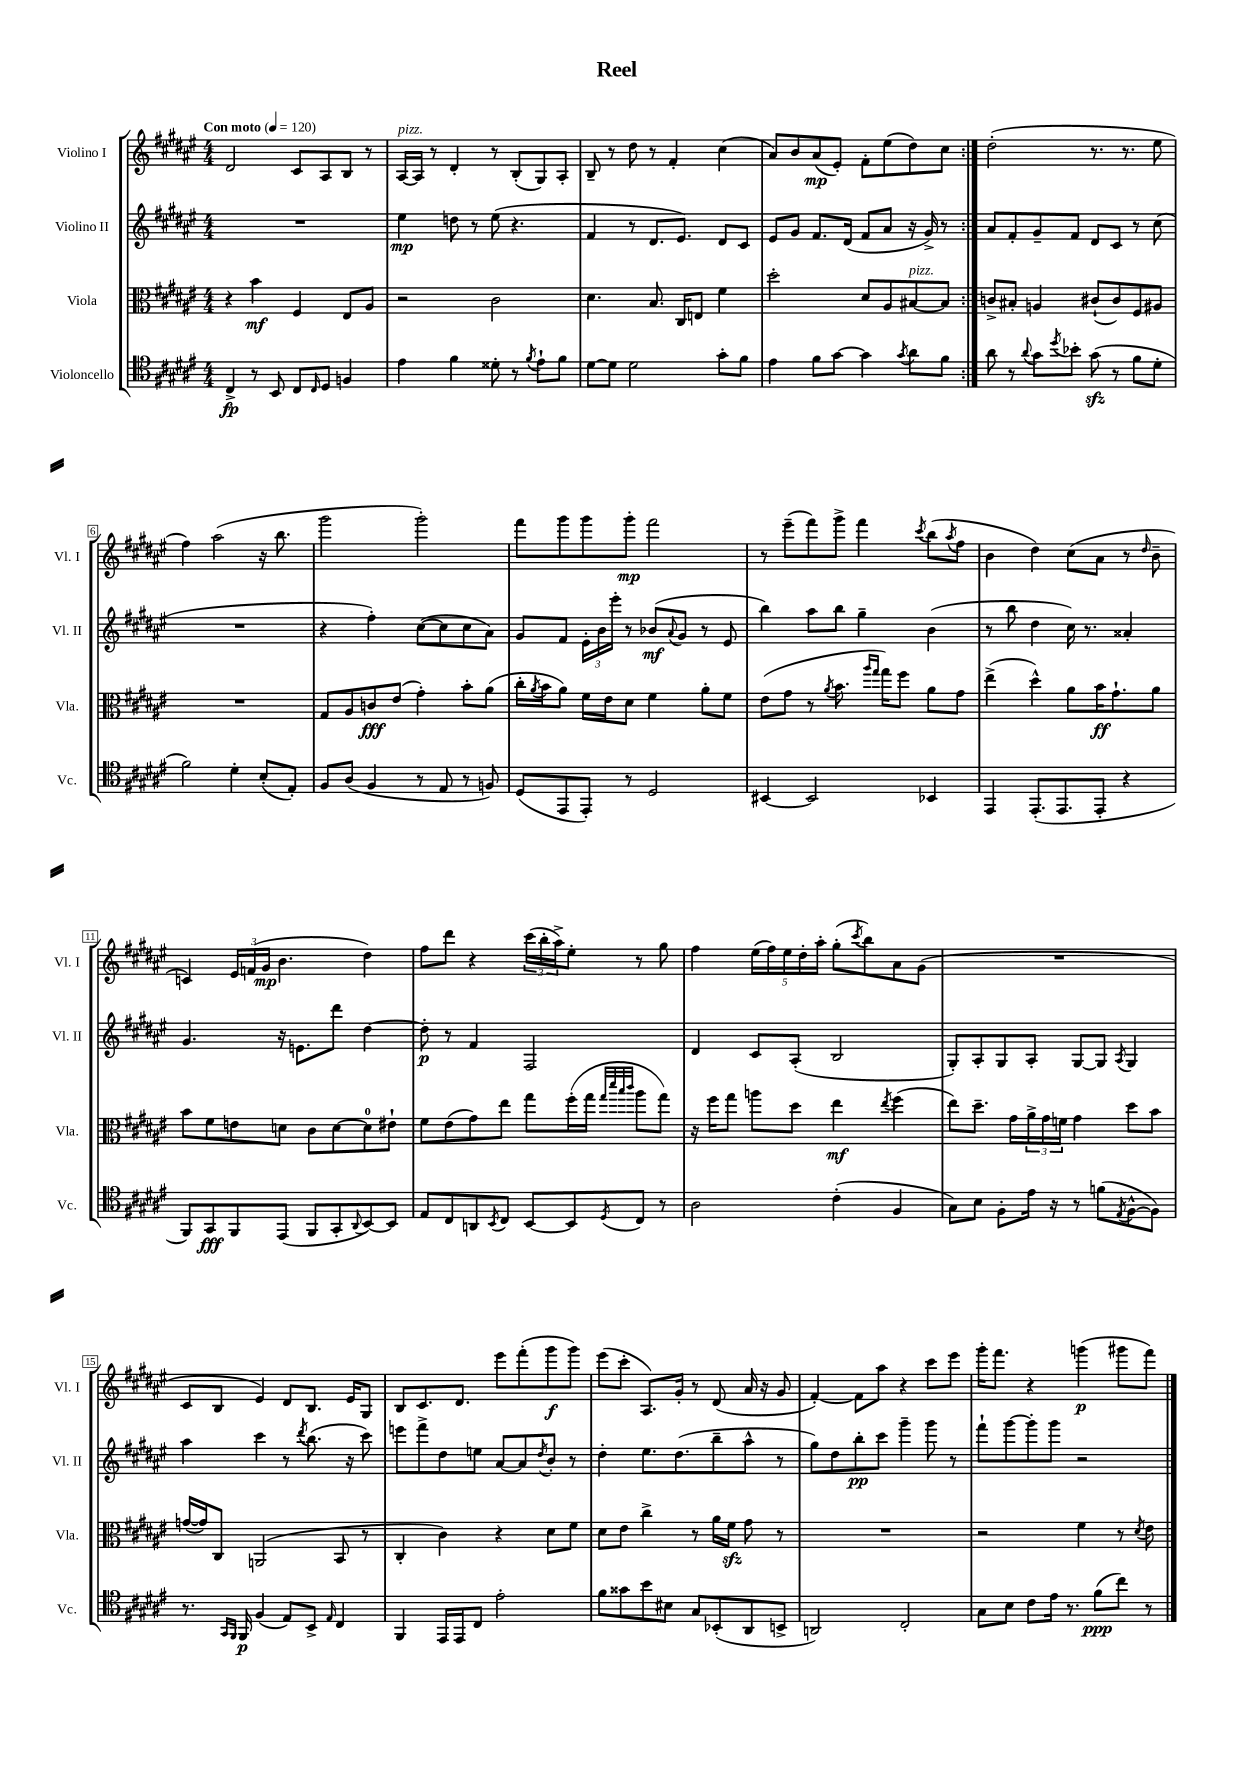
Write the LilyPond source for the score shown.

\header { title = "Reel" }
<<
\new StaffGroup <<
\new Staff = "s0" \with { instrumentName = "Violino I" shortInstrumentName = "Vl. I" } {
    \clef treble \key fis \major \numericTimeSignature \time 4/4 \tempo "Con moto" 4 = 120
    \repeat volta 2 { dis'2 cis'8 ais8 b8 r8 |
    ais16~^\markup { \italic "pizz." } ais16 r8 dis'4-. r8 b8-.( gis8) ais8-. |
    b8-- r8 dis''8 r8 fis'4-. cis''4( |
    ais'8) b'8 ais'8\mp( eis'8-.) fis'8-. eis''8( dis''8) cis''8 | }
    dis''2-.( r8. r8. eis''8 |
    fis''4) ais''2( r16 b''8. |
    gis'''2 gis'''2-.) |
    fis'''8 gis'''8 gis'''8 gis'''8-.\mp fis'''2 |
    r8 eis'''8--( fis'''8) gis'''8-> fis'''4 \acciaccatura { cis'''8 } b''8( \acciaccatura { ais''8 } fis''8 |
    b'4 dis''4) cis''8( ais'8 r8 \grace { dis''16 } b'8-- |
    c'4) \tuplet 3/2 { eis'16 f'16( gis'16\mp } b'4. dis''4) |
    fis''8 dis'''8 r4 \tuplet 3/2 { cis'''16( b''16-. ais''16->) } eis''8-. r8 gis''8 |
    fis''4 \tuplet 5/4 { eis''16( fis''16) eis''16 dis''16-. ais''16-. } gis''8-.( \acciaccatura { cis'''8 } b''8) ais'8 gis'8( |
    R1 |
    cis'8 b8 eis'4) dis'8 b8. eis'16 gis8 |
    b8 cis'8. dis'8. eis'''8 fis'''8-.( gis'''8\f gis'''8) |
    eis'''8( cis'''8-. ais8.) gis'16-. r8 dis'8( ais'16 r16 gis'8 |
    fis'4~-.) fis'8 ais''8 r4 cis'''8 eis'''8 |
    gis'''16-. fis'''8. r4 g'''4\p( gis'''8 fis'''8) \bar "|." |
}
\new Staff = "s1" \with { instrumentName = "Violino II" shortInstrumentName = "Vl. II" } {
    \clef treble \key fis \major \numericTimeSignature \time 4/4
    \repeat volta 2 { R1 |
    eis''4\mp d''8 r8 eis''8( r4. |
    fis'4 r8 dis'8. eis'8.) dis'8 cis'8 |
    eis'8 gis'8 fis'8. dis'16( fis'8 ais'8 r16 gis'16->) r8 | }
    ais'8 fis'8-. gis'8-- fis'8 dis'8 cis'8 r8 cis''8( |
    R1 |
    r4 fis''4-.) cis''8~( cis''8 cis''8 ais'8) |
    gis'8 fis'8 \tuplet 3/2 { eis'16-. b'16 eis'''16-. } r8 bes'8\mf( \appoggiatura { ais'8 } gis'8 r8 eis'8 |
    b''4) ais''8 b''8 gis''4-- b'4( |
    r8 b''8 dis''4 cis''16) r8. aisis'4-. |
    gis'4. r16 e'8. dis'''8 dis''4~ |
    dis''8-.\p r8 fis'4 fis2 |
    dis'4 cis'8 ais8-.( b2 |
    gis8-.) ais8-. gis8 ais8-. gis8~ gis8 \acciaccatura { ais8 } gis4 |
    ais''4 cis'''4 r8 \acciaccatura { dis'''8 } b''8.( r16 cis'''8) |
    e'''8 fis'''8-> dis''8 e''8 ais'8~ ais'8 \acciaccatura { dis''8 } b'8-. r8 |
    dis''4-. eis''8. dis''8.( b''8-- ais''8-^ r8 |
    gis''8) dis''8 b''8-.\pp cis'''8 gis'''4-- gis'''8 r8 |
    fis'''8-! gis'''8~ gis'''8-. gis'''8 r2 \bar "|." |
}
\new Staff = "s2" \with { instrumentName = "Viola" shortInstrumentName = "Vla." } {
    \clef alto \key fis \major \numericTimeSignature \time 4/4
    \repeat volta 2 { r4 b'4\mf fis4 eis8 ais8 |
    r2 cis'2 |
    dis'4. b8. cis16 e8 fis'4 |
    dis''2-. dis'8 ais8 bis8~^\markup { \italic "pizz." } bis8 | }
    c'8-> bis8-. a4 cis'8-!( cis'8) fis8 ais8 |
    R1 |
    gis8 ais8 c'8\fff eis'8( gis'4-.) b'8-. ais'8( |
    cis''16-. \acciaccatura { ais'8 } b'16 ais'8) fis'16 eis'16 dis'8 fis'4 ais'8-. fis'8 |
    eis'8( gis'8 r8 \acciaccatura { ais'8 } b'8. \grace { ais''16 gis''16 } gis''16) fis''8 ais'8 gis'8 |
    eis''4->( dis''4-^) ais'8 b'16\ff gis'8.-! ais'8 |
    b'8 fis'8 e'8 d'8 cis'8 d'8~ d'8-0 eis'8-! |
    fis'8 eis'8( gis'8) eis''8 gis''8 fis''16-.( gis''16 \grace { gis''32 dis'''32 b''32 cis'''32 } ais''8 gis''8) |
    r16 fis''16 gis''8 a''8 dis''8 eis''4\mf \acciaccatura { eis''8 } fis''4( |
    eis''8) dis''8.-- gis'16 \tuplet 3/2 { ais'16-> gis'16 f'16 } gis'4 dis''8 b'8 |
    g'16~( g'16) cis8 a,2( b,8 r8 |
    cis4-. cis'4) r4 dis'8 fis'8 |
    dis'8 eis'8 cis''4-> r8 ais'16 fis'16\sfz gis'8 r8 |
    R1 |
    r2 fis'4 r8 \acciaccatura { dis'8 } eis'8 \bar "|." |
}
\new Staff = "s3" \with { instrumentName = "Violoncello" shortInstrumentName = "Vc." } {
    \clef tenor \key fis \major \numericTimeSignature \time 4/4
    \repeat volta 2 { cis4->\fp r8 b,8 cis8 \grace { cis16 } dis8 f4 |
    eis'4 fis'4 disis'8-. r8 \acciaccatura { fis'8 } eis'8-! fis'8 |
    dis'8~ dis'8 dis'2 gis'8-. fis'8 |
    eis'4 fis'8 gis'8~ gis'4 \acciaccatura { gis'8 } ais'8 fis'8 | }
    ais'8 r8 \appoggiatura { ais'8 } gis'8 \acciaccatura { dis''8 } bes'8-. gis'8\sfz( r8 fis'8 dis'8-. |
    fis'2) dis'4-. b8-.( eis8-.) |
    fis8 ais8( fis4 r8 eis8 r8 f8) |
    dis8( eis,8 eis,8-.) r8 dis2 |
    bis,4~ bis,2 bes,4 |
    eis,4 eis,8.-.( eis,8. eis,8-. r4 |
    fis,8) gis,8\fff fis,8 eis,8( fis,8 gis,8-. \appoggiatura { ais,8 } b,8~) b,8 |
    eis8 cis8 a,8 \acciaccatura { b,8 } cis8 b,8~ b,8 \acciaccatura { dis8 } cis8 r8 |
    ais2 cis'4-.( fis4 |
    gis8) b8 fis8-. eis'16 r16 r8 f'8( \acciaccatura { eis8 } fis8~-^ fis8) |
    r8. \grace { gis,16 fis,16 } fis,16\p fis4( eis8) b,8-> \grace { eis16 } cis4 |
    fis,4 eis,16 eis,16 cis8 eis'2-. |
    fis'8 gisis'8 b'8 bis8 gis8 bes,8-.( ais,8 b,8-> |
    a,2) cis2-. |
    gis8 b8 cis'8 eis'16 r8. fis'8\ppp( cis''8) r8 \bar "|." |
}
>>
>>
\layout { \context { \Score \override BarNumber.stencil = #(make-stencil-boxer 0.1 0.3 ly:text-interface::print) } }
